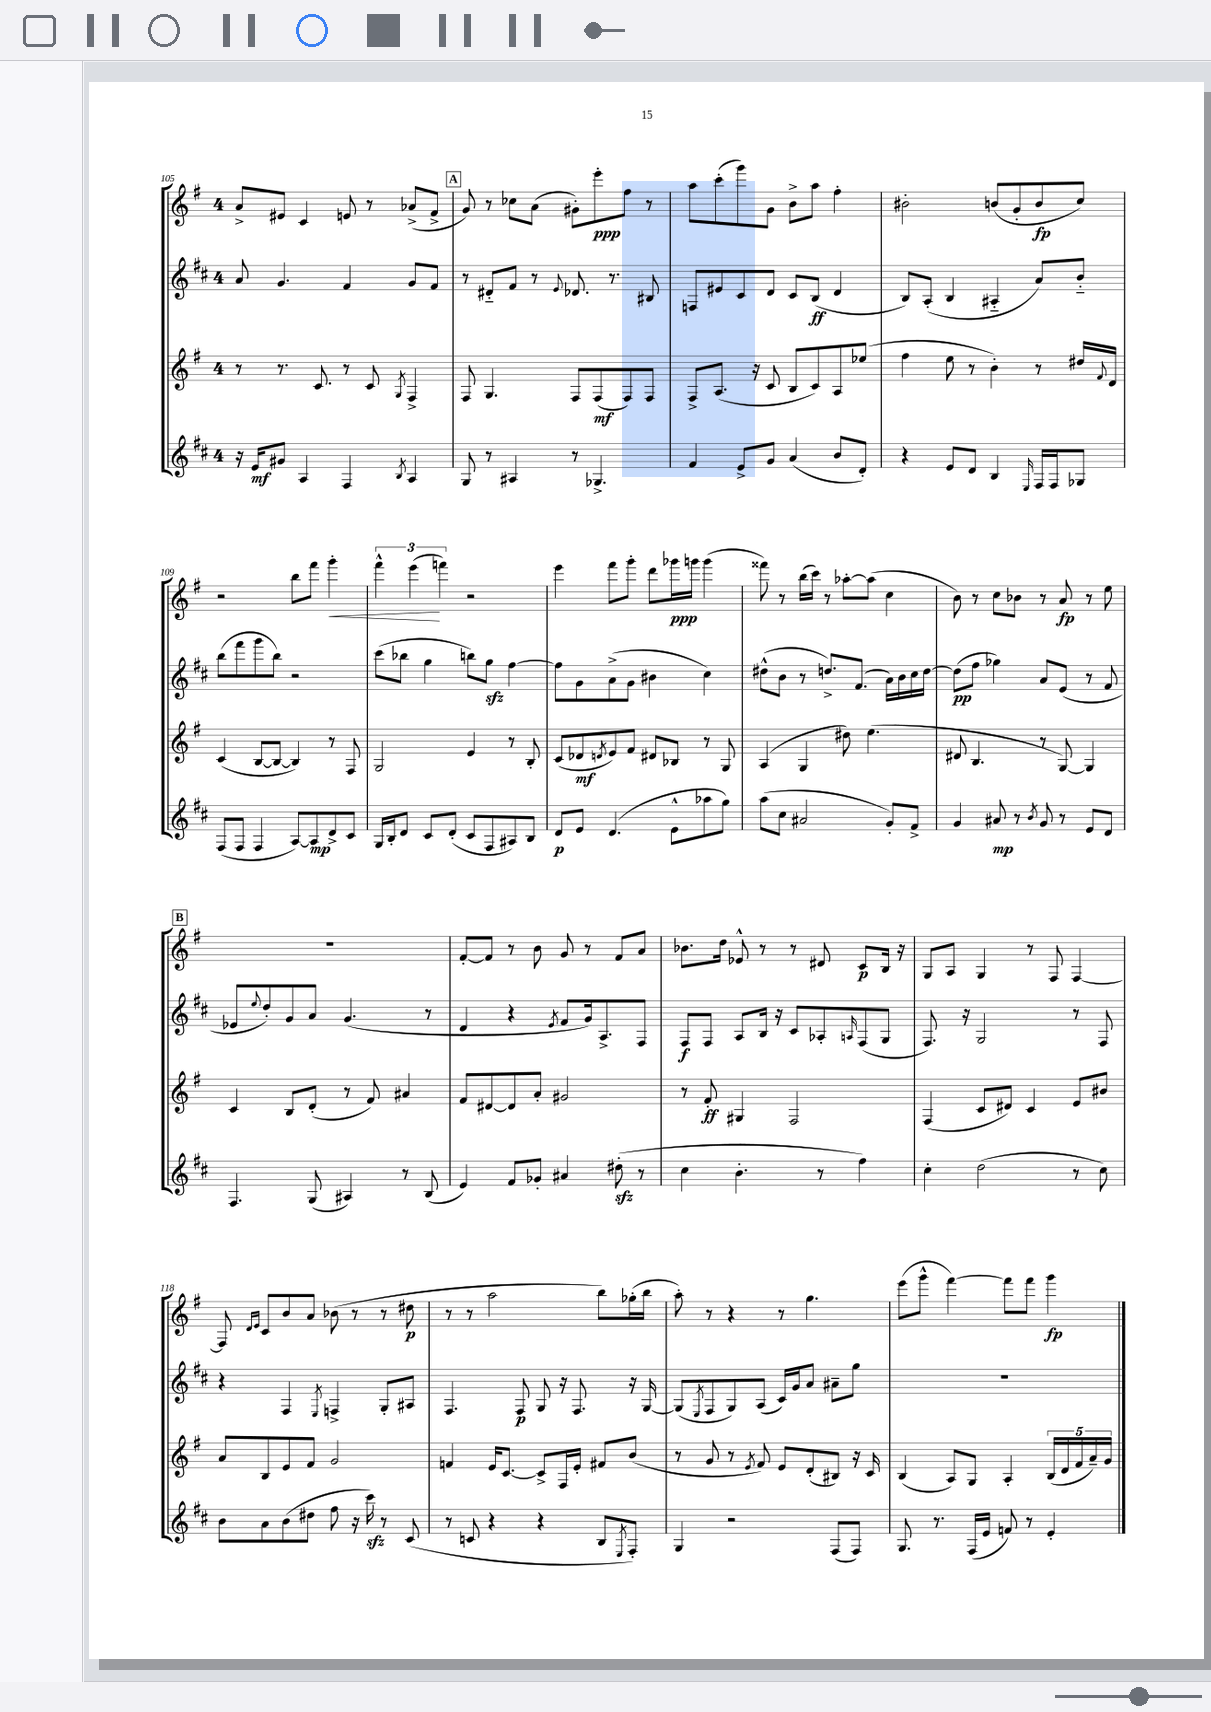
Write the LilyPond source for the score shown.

<<
\new StaffGroup <<
\new Staff = "s0" {
    \clef treble \key g \major \once \override Staff.TimeSignature.style = #'single-digit \time 4/4
    a'8-> eis'8 c'4 e'8 r8 aes'8->( fis'8-> |
    \mark \markup { \box "A" } g'8) r8 ces''8 a'8( gis'8-.) e'''8-.\ppp fis''8 r8 |
    a''8 c'''8-.( g'''8) g'8 b'8-> a''8 fis''4-. |
    bis'2-. b'8( g'8-. b'8\fp c''8) |
    r2 b''8 fis'''8 g'''4-.\< |
    \tuplet 3/2 { fis'''4-^ e'''4\!( f'''4) } r2 |
    e'''4 fis'''8 g'''8-. d'''8 ges'''16\ppp g'''16 g'''4( |
    fisis'''8) r8 b''16( c'''16) r8 aes''8~-. aes''8( c''4 |
    b'8) r8 c''8 bes'8 r8 a'8\fp r8 e''8 |
    \mark \markup { \box "B" } R1 |
    fis'8~-. fis'8 r8 b'8 g'8 r8 fis'8 a'8 |
    bes'8. d''16 ees'8-^ r8 r8 dis'8 c'8\p b16 r16 |
    g8 a8 g4 r8 fis8 fis4~ |
    fis8 \grace { d'16 e'16 } c'8 b'8 a'8 bes'8( r8 r8 dis''8\p |
    r8 r8 a''2 b''8) ges''16-.( b''16 |
    a''8-.) r8 r4 r8 g''4. |
    e'''8( g'''8-^ fis'''4~) fis'''8 fis'''8 g'''4\fp \bar "|." |
}
\new Staff = "s1" {
    \clef treble \key d \major \once \override Staff.TimeSignature.style = #'single-digit \time 4/4
    a'8 g'4. fis'4 g'8 fis'8 |
    \mark \markup { \box "A" } r8 dis'8-_ fis'8 r8 \appoggiatura { e'8 } des'8. r8. bis8 |
    f8 eis'8 cis'8 d'8 cis'8 b8\ff( d'4 |
    b8) a8-.( b4 ais4-_ a'8) b'8-_ |
    b''8( fis'''8 g'''8 b''8) r2 |
    cis'''8( bes''8 g''4 b''8) g''8\sfz fis''4~ |
    fis''8 g'8 a'8->( g'8 bis'4 cis''4) |
    dis''8-^( b'8 r8 d''8.->) fis'8.( a'16) b'16 cis''16 d''16~ |
    d''8\pp( fis''8 ges''4) a'8 e'8( r8 fis'8 |
    \mark \markup { \box "B" } ees'8 \appoggiatura { e''8 } d''8-.) g'8 a'8 g'4.( r8 |
    d'4 r4 \acciaccatura { e'8 } fis'8 g'16) a8.-> fis8 |
    fis8\f fis8 a8 b16 r16 cis'8 aes8-. \grace { a16 } fis8( g8 |
    fis8.) r16 g2 r8 fis8 |
    r4 fis4 \acciaccatura { e8 } f4-> g8-. ais8 |
    fis4. fis8\p g8 r16 fis8. r16 g16~ |
    g8( \acciaccatura { e8 } fis8 g8) a8( cis'16) g'16 a'8 ais'8-- g''8 |
    R1 \bar "|." |
}
\new Staff = "s2" {
    \clef treble \key g \major \once \override Staff.TimeSignature.style = #'single-digit \time 4/4
    r8 r8. c'8. r8 c'8 \acciaccatura { g8 } fis4-> |
    \mark \markup { \box "A" } fis8 g4. fis8 fis8\mf( fis8) fis8 |
    fis8-> a8.( r16 c'8 b8 c'8) a8 ees''8( |
    fis''4 e''8 r8 b'4-.) r8 dis''16 \appoggiatura { fis'8 } d'16 |
    c'4( b8~ b8~ b4) r8 fis8 |
    g2 e'4 r8 b8-. |
    c'8( des'8\mf \acciaccatura { d'8 } e'8) fis'8 dis'8 bes8 r8 g8 |
    a4( g4 dis''8) e''4.( |
    dis'8 b4. r8 g8~) g4 |
    \mark \markup { \box "B" } c'4 b8 d'8-.( r8 fis'8) ais'4 |
    fis'8 dis'8~ dis'8 a'8-. gis'2 |
    r8 fis'8-.\ff gis4 fis2 |
    fis4( c'8 dis'8) c'4 e'8 bis'8 |
    a'8 b8 e'8 fis'8 g'2 |
    f'4 e'16 c'8.~ c'8-> fis16 e'16-. fis'8 b'8( |
    r8 g'8 r8 \acciaccatura { e'8 } fis'8) e'8 d'8-.( bis8) r16 c'16 |
    b4( a8) g8 a4-. \tuplet 5/4 { b16( d'16 fis'16 a'16--) g'16 } \bar "|." |
}
\new Staff = "s3" {
    \clef treble \key d \major \once \override Staff.TimeSignature.style = #'single-digit \time 4/4
    r16 e'16\mf gis'8 a4 fis4 \acciaccatura { b8 } a4 |
    \mark \markup { \box "A" } g8 r8 ais4 r8 ges4.-> |
    fis'4 e'8-> g'8 a'4( b'8 d'8-.) |
    r4 e'8 d'8 b4 \grace { e16 } fis16 fis16 ges8 |
    fis8( fis8 fis4 a8~) a8\mp d'8-> cis'8 |
    g16 b16-. d'8 cis'8 d'8-.( cis'8 fis8 ais8) b8 |
    d'8\p e'8 d'4.( e'8-^ aes''8 g''8) |
    a''8( cis''8 ais'2 g'8-.) fis'8-> |
    g'4 ais'8\mp r8 \acciaccatura { b'8 } g'8 r8 e'8 d'8 |
    \mark \markup { \box "B" } fis4. g8( ais4) r8 b8( |
    e'4) fis'8 ges'8-. ais'4 dis''8-.\sfz( r8 |
    cis''4 b'4.-. r8 fis''4) |
    cis''4-. d''2( r8 cis''8) |
    b'8 a'8 b'8( dis''8 fis''8 r16 cis'''16\sfz) r8 cis'8( |
    r8 c'8 r4 r4 b8 \acciaccatura { e8 } fis8-.) |
    g4 r2 fis8( fis8) |
    g8. r8. fis16( e'16 f'8) r8 e'4-. \bar "|." |
}
>>
>>
\layout { \context { \Score currentBarNumber = #105 } }
